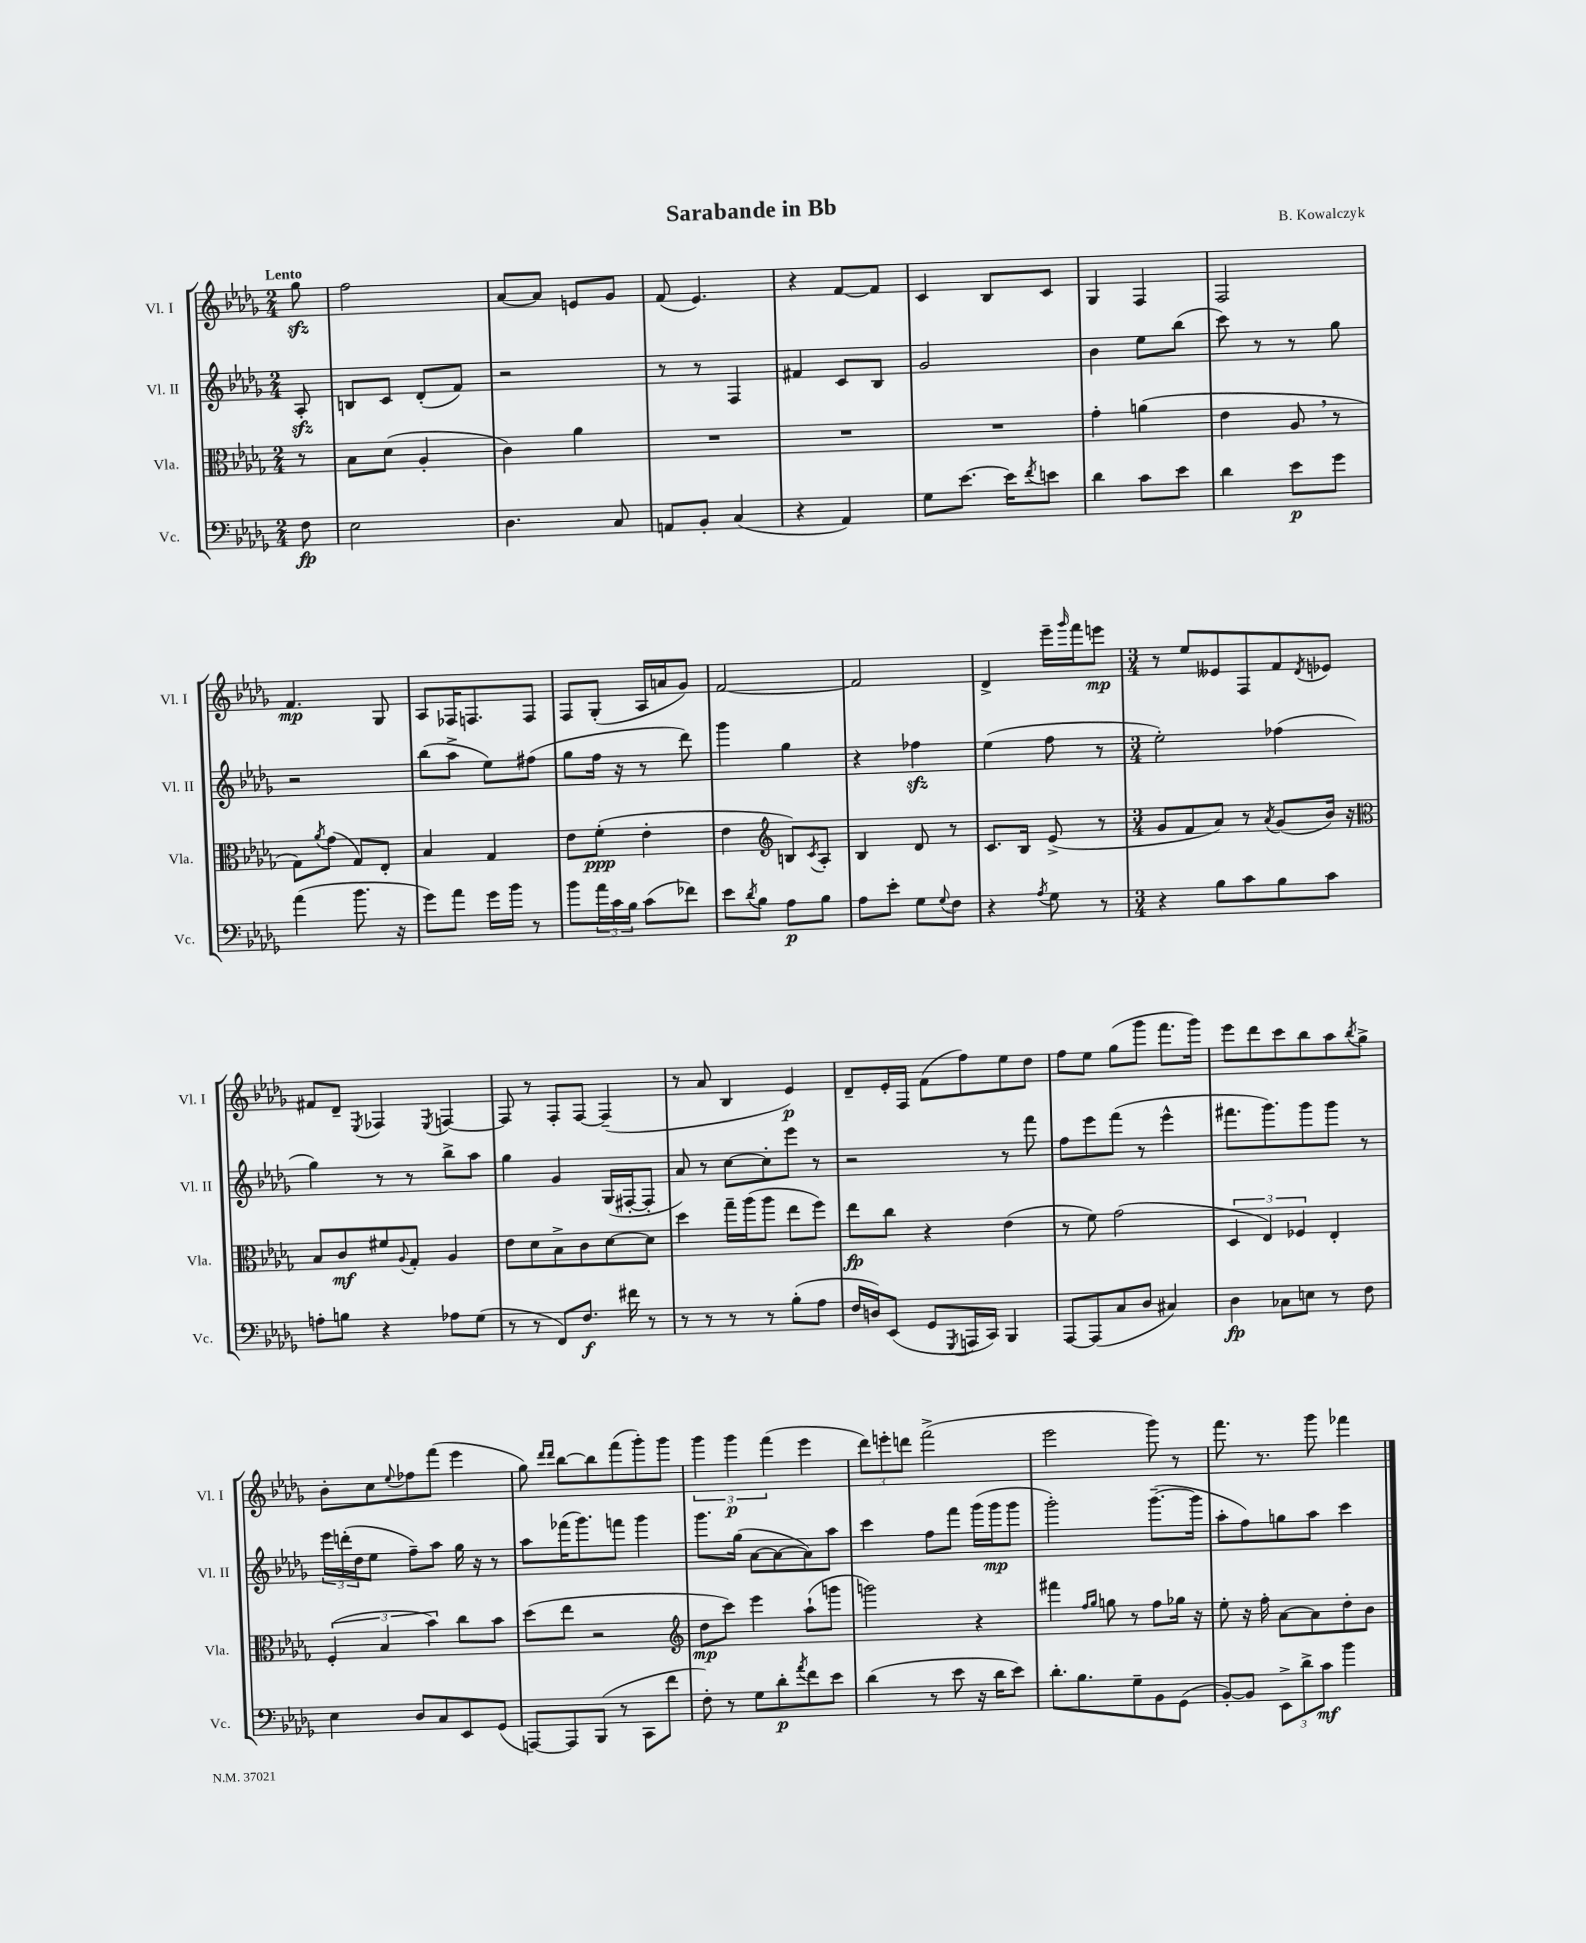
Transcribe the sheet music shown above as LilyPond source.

\header { title = "Sarabande in Bb" composer = "B. Kowalczyk" }
<<
\new StaffGroup <<
\new Staff = "s0" \with { instrumentName = "Vl. I" shortInstrumentName = "Vl. I" } {
    \clef treble \key des \major \numericTimeSignature \time 2/4 \partial 8 \tempo "Lento"
    ges''8\sfz |
    f''2 |
    aes'8~ aes'8 e'8 ges'8 |
    f'8( ees'4.) |
    r4 f'8~ f'8 |
    c'4 bes8 c'8 |
    ges4 f4 |
    f2 |
    f'4.\mp ges8 |
    aes8 fes16 f8. f8 |
    f8 ges8-.( aes16 a'16 ges'8) |
    f'2~ |
    f'2 |
    des'4-> ees'''16-- \grace { ges'''16 } f'''16 e'''8\mp |
    \numericTimeSignature \time 3/4 r8 ees''8 eeses'8 f8 f'8 \acciaccatura { des'8 } ees'8 |
    fis'8 des'8-- \acciaccatura { ees8 } fes4 \acciaccatura { ees8 } f4~ |
    f8 r8 f8-. f8~ f4--( |
    r8 aes'8 bes4 ees'4\p) |
    des'8-- ees'16-. f16 f'8( f''8) ees''8 des''8 |
    f''8 ees''8 ges''8( ges'''8 f'''8. ges'''16) |
    ees'''8 des'''8 c'''8 bes''8 aes''8 \acciaccatura { bes''8 } ges''8-> |
    bes'8-. c''8 \appoggiatura { ees''8 } fes''8 f'''8( ees'''4 |
    ges''8) \grace { des'''16 des'''16 } bes''8~ bes''8 f'''8( ges'''8-.) ges'''8 |
    \tuplet 3/2 { ges'''4 ges'''4\p f'''4( } ees'''4 |
    \tuplet 3/2 { des'''8) e'''8-. d'''8 } f'''2->( |
    ees'''2 ges'''8) r8 |
    f'''8. r8. ges'''8 fes'''4 \bar "|." |
}
\new Staff = "s1" \with { instrumentName = "Vl. II" shortInstrumentName = "Vl. II" } {
    \clef treble \key des \major \numericTimeSignature \time 2/4 \partial 8
    aes8-.\sfz |
    b8 c'8 des'8-.( f'8) |
    r2 |
    r8 r8 f4 |
    fis'4 c'8 bes8 |
    ges'2 |
    bes'4 ees''8 bes''8( |
    c'''8) r8 r8 ges''8 |
    r2 |
    bes''8( aes''8-> ees''8) fis''8( |
    ges''8 f''16 r16 r8 des'''8) |
    ges'''4 ges''4 |
    r4 fes''4\sfz |
    ees''4( f''8 r8 |
    \numericTimeSignature \time 3/4 ees''2-.) fes''4( |
    ges''4) r8 r8 bes''8-> aes''8 |
    ges''4 ges'4 ges16( fis16~-. fis8-. |
    aes'8) r8 c''8~ c''8-. ees'''8 r8 |
    r2 r8 f'''8 |
    f''8 ees'''8 f'''8( r8 ees'''4-^ |
    fis'''8. ges'''8.) ges'''8 ges'''8 r8 |
    \tuplet 3/2 { ees'''16 d'''16-.( des''16 } ees''8 f''8--) aes''8 ges''16 r16 r8 |
    aes''8 fes'''16( ges'''8.) f'''8 ges'''4 |
    ges'''8. ges''16( aes'8~ aes'8~ aes'8) aes''8 |
    c'''4 f''8 f'''8 ges'''16( ges'''16\mp ges'''8 |
    ges'''2-.) ges'''8.~--( ges'''16 |
    aes''8-. f''8) g''8 aes''8 c'''4 \bar "|." |
}
\new Staff = "s2" \with { instrumentName = "Vla." shortInstrumentName = "Vla." } {
    \clef alto \key des \major \numericTimeSignature \time 2/4 \partial 8
    r8 |
    bes8 des'8( aes4-. |
    c'4) aes'4 |
    R2 |
    R2 |
    R2 |
    ges'4-. a'4( |
    ees'4 aes8 \breathe r8 |
    ges8) \acciaccatura { aes'8 } ges'8( ges8) ees8-. |
    bes4 ges4 |
    ees'8 f'8-.\ppp( ees'4-. |
    ees'4 \clef treble b8) \acciaccatura { c'8 } aes8-. |
    bes4 des'8 r8 |
    c'8. bes16 ees'8->( r8 |
    \numericTimeSignature \time 3/4 ges'8 f'8 aes'8) r8 \acciaccatura { aes'8 } ges'8( bes'16) r16 |
    \clef alto bes8 c'8\mf fis'8 \appoggiatura { aes8 } ges8-. aes4 |
    ees'8 des'8 bes8-> c'8 des'8~ des'8 |
    des''4 ges''16-- aes''16( aes''8 ees''8 f''8) |
    ees''8\fp c''8 r4 ees'4( |
    r8 f'8) ges'2( |
    \tuplet 3/2 { des4 ees4) fes4 } ees4-. |
    \tuplet 3/2 { f4-.( bes4 bes'4) } c''8 bes'8 |
    des''8( ees''8 r2 |
    \clef treble des''8\mp c'''8) ees'''4 aes''8-!( g'''8 |
    g'''2) r4 |
    fis'''4 \grace { f''16 ges''16 } g''8 r8 f''8 ges''16 r16 |
    ees''8-. r16 f''16-. aes'8~ aes'8 des''8-. bes'8 \bar "|." |
}
\new Staff = "s3" \with { instrumentName = "Vc." shortInstrumentName = "Vc." } {
    \clef bass \key des \major \numericTimeSignature \time 2/4 \partial 8
    f8\fp |
    ees2 |
    des4. c8 |
    a,8 bes,8-. c4( |
    r4 aes,4) |
    ges8 ees'8.~ ees'16 \acciaccatura { f'8 } e'8 |
    des'4 c'8 ees'8 |
    des'4 ees'8\p ges'8 |
    aes'4( bes'8. r16 |
    ges'8) aes'8 ges'16 bes'16 r8 |
    bes'8 \tuplet 3/2 { aes'16 c'16 bes16 } c'8( fes'8) |
    ees'8 \acciaccatura { des'8 } bes8 aes8\p bes8 |
    aes8 ees'8-. ges8 \appoggiatura { ges8 } f8 |
    r4 \acciaccatura { aes8 } ges8 r8 |
    \numericTimeSignature \time 3/4 r4 bes8 c'8 bes8 c'8 |
    a8-. b8 r4 aes8 ges8( |
    r8 r8 f,8) f8.\f fis'16 r8 |
    r8 r8 r8 r8 bes8-.( aes8 |
    f16 d16) ees,8( ges,8 \acciaccatura { ges,,8 } a,,16 c,16) bes,,4 |
    aes,,8~ aes,,8( c8 des8 cis4) |
    des4\fp ces8 e8 r8 f8 |
    ees4 des8 c8 ees,8 ges,8( |
    a,,8~) a,,8 bes,,8( r8 c,8 f'8 |
    f8-.) r8 ges8 des'8-.\p \acciaccatura { aes'8 } f'8 ees'8 |
    des'4( r8 ees'8 r16 des'16 ees'8) |
    des'8.-. bes8. ges8-- bes,8 ges,8( |
    bes,8~-.) bes,8 \tuplet 3/2 { ees,8-> des'8-> c'8\mf } bes'4 \bar "|." |
}
>>
>>
\layout { \context { \Score \remove "Bar_number_engraver" } }
